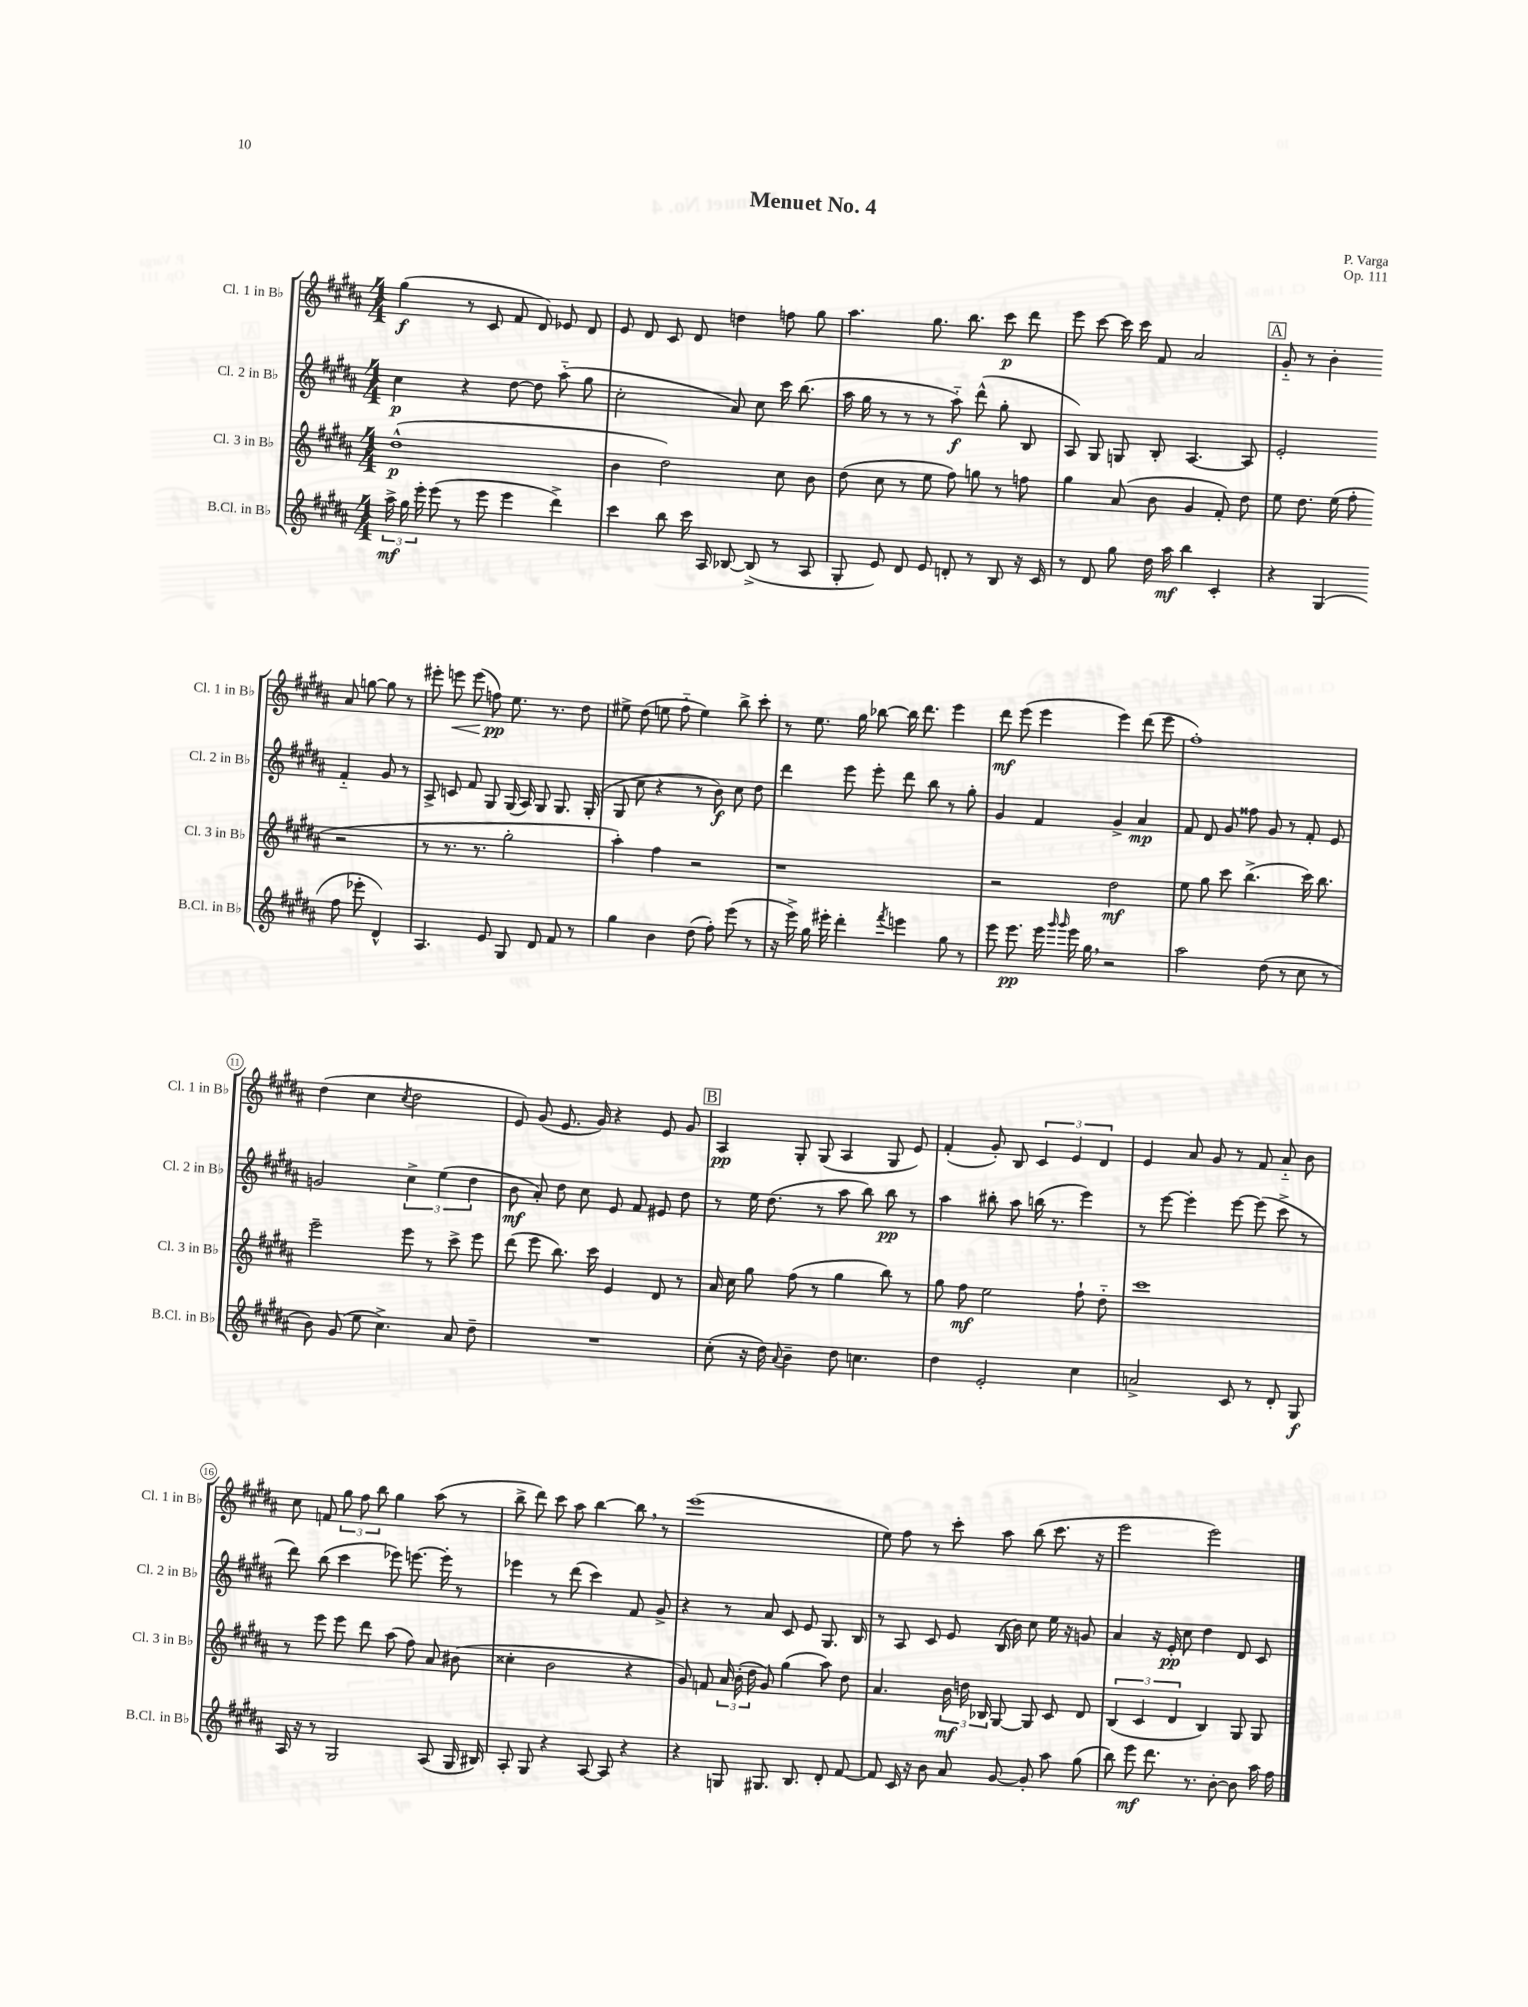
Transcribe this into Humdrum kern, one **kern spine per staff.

**kern	**kern	**kern	**kern
*staff4	*staff3	*staff2	*staff1
*clefG2	*clefG2	*clefG2	*clefG2
*k[f#c#g#d#a#]	*k[f#c#g#d#a#]	*k[f#c#g#d#a#]	*k[f#c#g#d#a#]
*M4/4	*M4/4	*M4/4	*M4/4
24aa#^	(1dd#^^	4cc#	(4gg#
24gg#	.	.	.
24eee'	.	.	.
(8eee	.	.	.
8r	.	4r	8r
8eee	.	.	8c#
4eee	.	[8dd#	8f#
.	.	8dd#]	8d#)
4ddd#^)	.	(8aa#'~	8e-
.	.	8gg#	8d#
=	=	=	=
4ccc#	4b	2cc#'	8e
.	.	.	8d#
8bb	2dd#)	.	8c#
16ccc#	.	.	8d#
16A#	.	.	.
[8B-	.	8a#)	4dd
(8B-^]	.	8cc#	.
8r	8cc#	16ccc#	8ff
.	.	(8.bb	.
8A#	8b	.	8gg#
=	=	=	=
8G#'	(8dd#	16aa#	4.aa#
.	.	16gg#	.
8e)	8cc#	8r	.
8d#	8r	8r	.
8e	8ee	8r	8.gg#
8d'	8ff#)	8aa#'~)	.
.	.	.	8.bb
8r	8gg	(8ddd#^^	.
8B	8r	8gg#'	8ccc#
16r	8ff	8B	8ddd#
16c#	.	.	.
=	=	=	=
8r	4gg#	8A#)	8eee
8d#	.	8G#	[8ccc#
8gg#	(8a#	8G	16ccc#]
.	.	.	16ccc#
16dd#	8b	8B'	8f#
16aa#	.	.	.
4bb	4g#	[4.A#	2a#
4c#'	8f#')	.	.
.	8dd#	8A#]	.
=	=	=	=
4r	8ee	2e'	8g#'~
.	8.dd#	.	8r
(4G#	.	.	4b'
.	(16ee	.	.
.	8ff#'	.	.
8ff#	2r	4f#'~	8a#
8eee-'	.	.	[8gg
4d#^^)	.	8g#	8gg]
.	.	8r	8r
=	=	=	=
4.A#	8r	8A#^	8eee#'
.	8.r	8c	8eee
.	.	8f#	(8eee
.	8.r	.	.
8e	.	8G#	8ff)
8G#	2gg#'	(16G#	8.ee
.	.	16A#)	.
8d#	.	8G#	.
.	.	.	8.r
8f#	.	8.G#	.
8r	.	.	8dd#
.	.	(16G#'	.
=	=	=	=
4gg#	4aa#')	8G#	8ee#^
.	.	8cc#	(8dd#
4b	4ff#	4r	8ee
.	.	.	8ff#'~
(8dd#	2r	8r	4ee)
8ff#')	.	8b)	.
(8eee	.	8cc#	8bb^
8r	.	8dd#	8ccc#'
=	=	=	=
16r	1r	4ddd#	8r
16eee^)	.	.	.
16gg#	.	.	8.ee
16eee#'	.	.	.
4ddd#'	.	8eee	.
.	.	.	16gg#
.	.	8eee'	[8bb-
8qfff#	.	.	.
4eee	.	8ddd#	16bb-]
.	.	.	8.ddd#
.	.	8bb	.
8gg#	.	8r	4eee
8r	.	8gg#'	.
=	=	=	=
8eee	2r	4g#	8ddd#
8.eee	.	.	(8eee
.	.	4f#	4eee
16eee	.	.	.
16qqggg#	.	.	.
16qqggg#	.	.	.
16eee	.	.	.
16gg#	.	.	.
2r	2dd#	4g#^	4eee)
.	.	4a#	(8ddd#
.	.	.	8eee
=	=	=	=
2aa#	8ee	8f#	1ff#')
.	8gg#	8d#	.
.	8ccc#	8g#	.
.	(4.bb^	8ff##	.
(8dd#	.	8g#	.
8r	.	8r	.
8cc#	16ccc#)	8f#'	.
.	8.bb	.	.
8r	.	8e	.
=	=	=	=
8b)	2eee~	2g	(4dd#
(8g#	.	.	.
8ee	.	.	4cc#
4.cc#^)	.	.	.
.	.	.	8qcc#
.	8eee	6cc#^	2dd#
.	8r	.	.
.	.	(6ee	.
8a#	8ccc#^	.	.
.	.	6dd#	.
8dd#~	8eee	.	.
=	=	=	=
1r	(8ddd#	8b	8e)
.	8eee	8a#')	(8g#
.	8.bb)	8dd#	8.e
.	.	8cc#	.
.	16ccc#	.	16g#)
.	4e	8e	4r
.	.	8f#	.
.	8d#	8e#	8e
.	8r	8dd#	8g#
=	=	=	=
(8cc#'	16a#	8r	4A#
.	16cc#	.	.
16r	8gg#	16ee	.
16dd#)	.	(8.dd#	.
8qqa#	.	.	.
4b~	(8ff#	.	8G#'
.	8r	8r	(8G#
8dd#	4gg#	8aa#	4A#
4.cc	.	8bb)	.
.	8bb)	8bb	8G#
.	8r	8r	8e)
=	=	=	=
4dd#	8gg#	4aa#	(4f#'
.	8ff#	.	.
2e'	2ee	8bb#'	8g#')
.	.	8aa#	8B
.	.	(16bb	6c#
.	.	8.r	.
.	.	.	6e
4cc#	8ff#`	4eee)	.
.	.	.	6d#
.	8dd#'~	.	.
=	=	=	=
2a^	1ccc#	8r	4e
.	.	[8eee	.
.	.	4eee']	8a#
.	.	.	8g#
8c#	.	[8eee	8r
8r	.	(8eee]	8f#
8d#'	.	8ccc#^	8a#'~
8G#	.	8r	8b
=	=	=	=
16A#	8r	8ddd#)	8cc#
16r	.	.	.
8r	8eee	(8bb	8f
2G#	8eee	4ccc#	12gg#
.	.	.	12ff#
.	8ddd#	.	.
.	.	.	12bb
.	(8aa#	8eee-)	4gg#
.	8ff#)	[8.eee	.
(8A#	8a#	.	(8aa#
.	.	16eee']	.
16G#	(8b#	8r	8r
16B#)	.	.	.
=	=	=	=
8A#'	4cc##'	4eee-	8bb^
8G#	.	.	8ddd#)
4r	2b	8r	8ccc#
.	.	(8ddd#	8aa#
[8A#	.	4ccc#)	[4bb
8A#]	.	.	.
4r	4r	8f#	8bb]
.	.	8g#^	8r
=	=	=	=
4r	8g#)	4r	(1eee
.	8f	.	.
8G	24a#	8r	.
.	(24b'	.	.
.	24dd#	.	.
8.G#	8g#)	8a#	.
.	(4gg#	8c#	.
8.B	.	.	.
.	.	8e	.
8d#'	8aa#)	8.G#	.
[8f#	8dd#	.	.
.	.	16B	.
=	=	=	=
8f#]	4.a#	8r	8ee)
16c#	.	8A#	8ff#
16r	.	.	.
8b	.	8c#	8r
8a#	24b	8e	8ccc#'
.	24dd	.	.
.	24B-	.	.
[8g#	[8G#	(16B	8aa#
.	.	16b)	.
8g#']	8G#]	8cc#	(8bb
8aa#	8c#	16ee	8.ccc#
.	.	16r	.
(8gg#	8d#	8g	.
.	.	.	16r
=	=	=	=
8bb)	(6B	4a#	2eee
8eee	.	.	.
.	6c#	.	.
8.ddd#	.	16r	.
.	.	16e'	.
.	6d#	.	.
.	.	8cc#	.
8.r	.	.	.
.	4B)	4dd#	2eee)
[8b'	.	.	.
8b]	8G#	8d#	.
16aa#	8G#	8c#	.
16ff#	.	.	.
==	==	==	==
*-	*-	*-	*-
